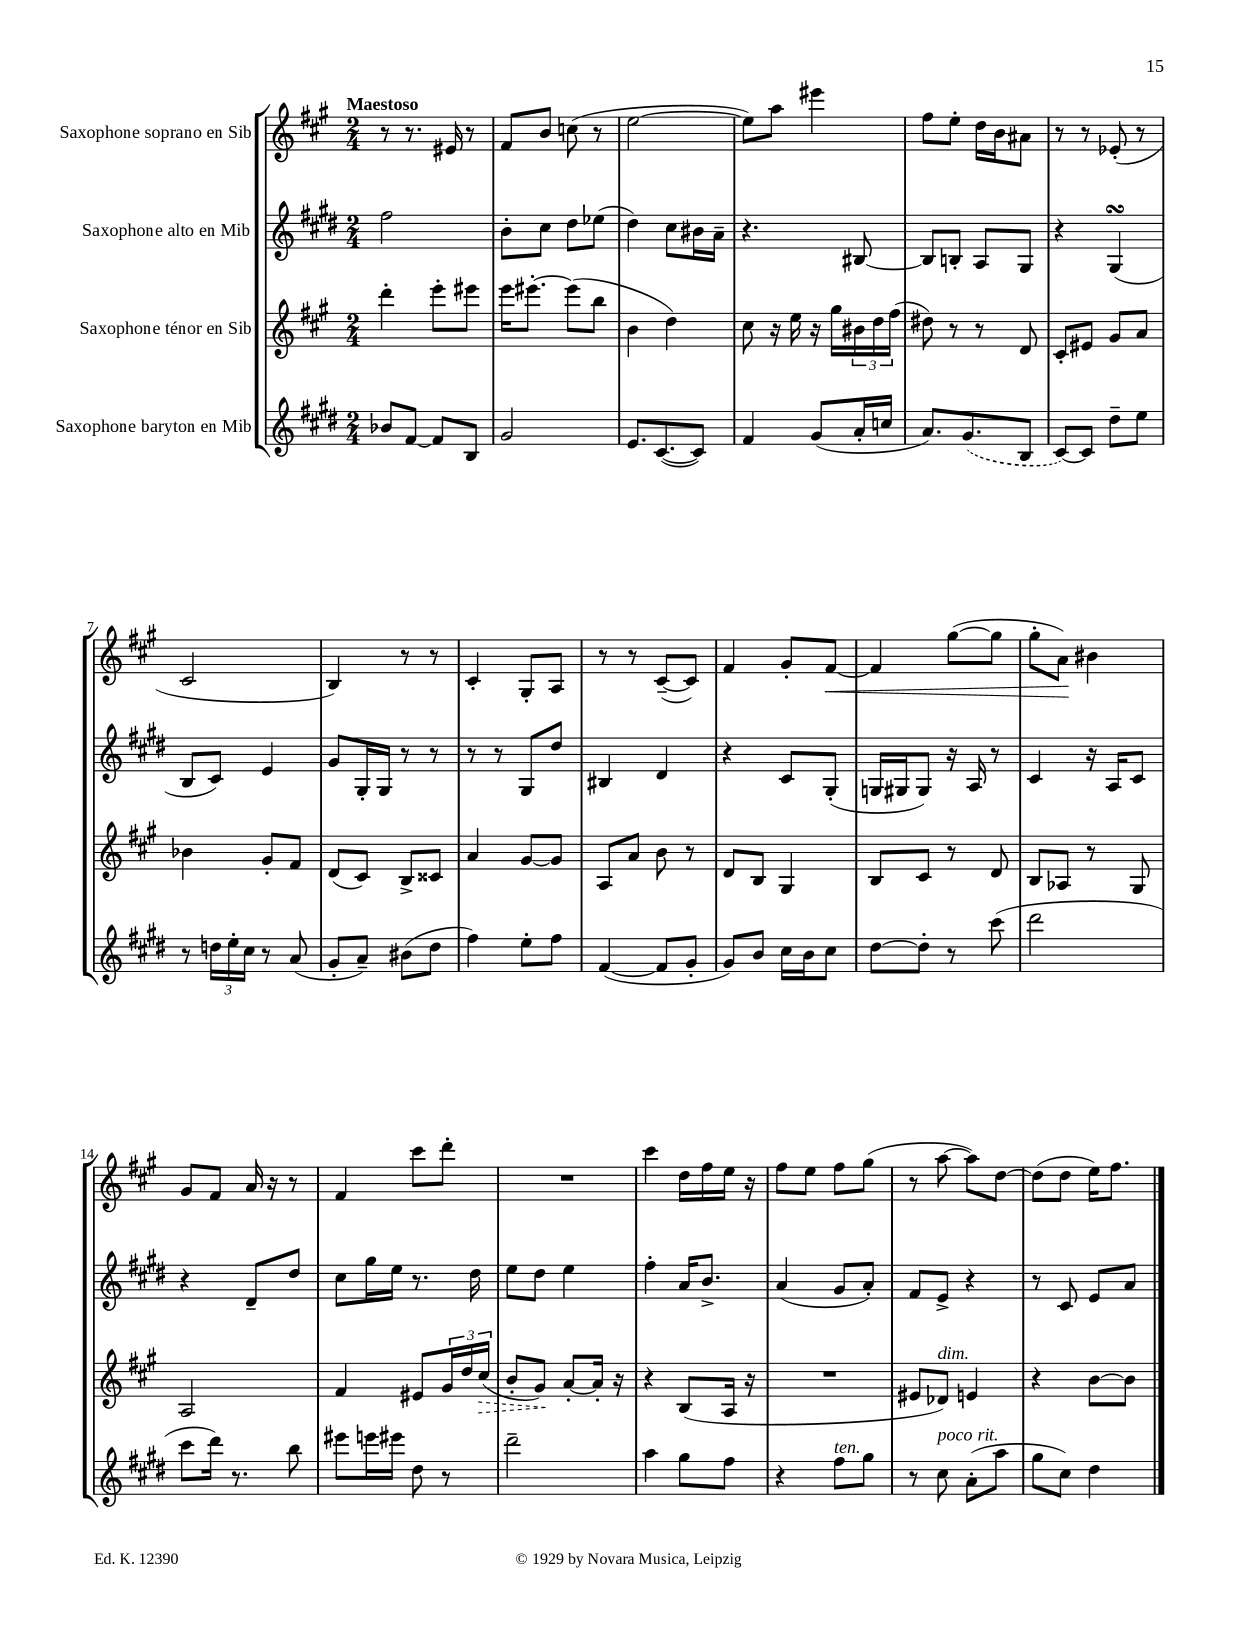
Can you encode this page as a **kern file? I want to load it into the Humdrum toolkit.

**kern	**kern	**kern	**kern
*staff4	*staff3	*staff2	*staff1
*clefG2	*clefG2	*clefG2	*clefG2
*k[f#c#g#d#]	*k[f#c#g#]	*k[f#c#g#d#]	*k[f#c#g#]
*M2/4	*M2/4	*M2/4	*M2/4
8b-	4ddd'	2ff#	8r
[8f#	.	.	8.r
8f#]	8eee'	.	.
.	.	.	16e#
8B	8eee#	.	8r
=	=	=	=
2g#	16eee	8b'	8f#
.	[8.eee#'	.	.
.	.	8cc#	8b
.	(8eee#]	8dd#	(8cc
.	8bb	(8ee-	8r
=	=	=	=
8.e	4b	4dd#)	[2ee
([8.c#	.	.	.
.	4dd)	8cc#	.
8c#])	.	16b#	.
.	.	16a~	.
=	=	=	=
4f#	8cc#	4.r	8ee])
.	16r	.	8aa
.	16ee	.	.
(8g#	16r	.	4eee#
.	16gg#	.	.
16a'	24b#	[8B#	.
.	24dd	.	.
16cc	.	.	.
.	(24ff#	.	.
=	=	=	=
8.a)	8dd#)	8B#]	8ff#
.	8r	8B'	8ee'
(8.g#	.	.	.
.	8r	8A	16dd
.	.	.	16b
8B	8d	8G#	8a#
=	=	=	=
[8c#)	8c#'	4r	8r
8c#]	8e#	.	8r
8dd#~	8g#	(4G#	(8e-'
8ee	8a	.	8r
=	=	=	=
8r	4b-	8B	2c#
24dd	.	8c#)	.
24ee'	.	.	.
24cc#	.	.	.
8r	8g#'	4e	.
(8a	8f#	.	.
=	=	=	=
8g#'	(8d	8g#	4B)
8a~)	8c#)	16G#'	.
.	.	16G#	.
(8b#	8B^	8r	8r
8dd#	8c##	8r	8r
=	=	=	=
4ff#)	4a	8r	4c#'
.	.	8r	.
8ee'	[8g#	8G#	8G#'
8ff#	8g#]	8dd#	8A
=	=	=	=
([4f#	8A	4B#	8r
.	8a	.	8r
8f#]	8b	4d#	([8c#~
8g#'	8r	.	8c#])
=	=	=	=
8g#)	8d	4r	4f#
8b	8B	.	.
16cc#	4G#	8c#	8g#'
16b	.	.	.
8cc#	.	(8G#'	[8f#
=	=	=	=
[8dd#	8B	16G	4f#]
.	.	16G#	.
8dd#']	8c#	8G#)	.
8r	8r	16r	([8gg#
.	.	16A	.
(8ccc#	8d	8r	8gg#]
=	=	=	=
2ddd#	8B	4c#	8gg#'
.	8A-	.	8a)
.	8r	16r	4b#
.	.	16A	.
.	8G#	8c#	.
=	=	=	=
8ccc#	2A	4r	8g#
16ddd#)	.	.	8f#
8.r	.	.	.
.	.	8d#~	16a
.	.	.	16r
8bb	.	8dd#	8r
=	=	=	=
8eee#	4f#	8cc#	4f#
16eee	.	16gg#	.
16eee#	.	16ee	.
8dd#	8e#	8.r	8ccc#
8r	24g#	.	8ddd'
.	24dd	.	.
.	.	16dd#	.
.	(24cc#	.	.
=	=	=	=
2ddd#~	8b'	8ee	2r
.	8g#)	8dd#	.
.	[8a'	4ee	.
.	16a']	.	.
.	16r	.	.
=	=	=	=
4aa	4r	4ff#'	4ccc#
8gg#	(8B	16a	16dd
.	.	8.b^	16ff#
8ff#	16A	.	16ee
.	16r	.	16r
=	=	=	=
4r	2r	(4a	8ff#
.	.	.	8ee
8ff#	.	8g#	8ff#
8gg#	.	8a')	(8gg#
=	=	=	=
8r	8e#	8f#	8r
8cc#	8d-)	8e^	[8aa
(8a'	4e	4r	8aa])
8aa	.	.	[8dd
=	=	=	=
8gg#	4r	8r	(8dd]
8cc#)	.	8c#	8dd
4dd#	[8b	8e	16ee)
.	.	.	8.ff#
.	8b]	8a	.
==	==	==	==
*-	*-	*-	*-
